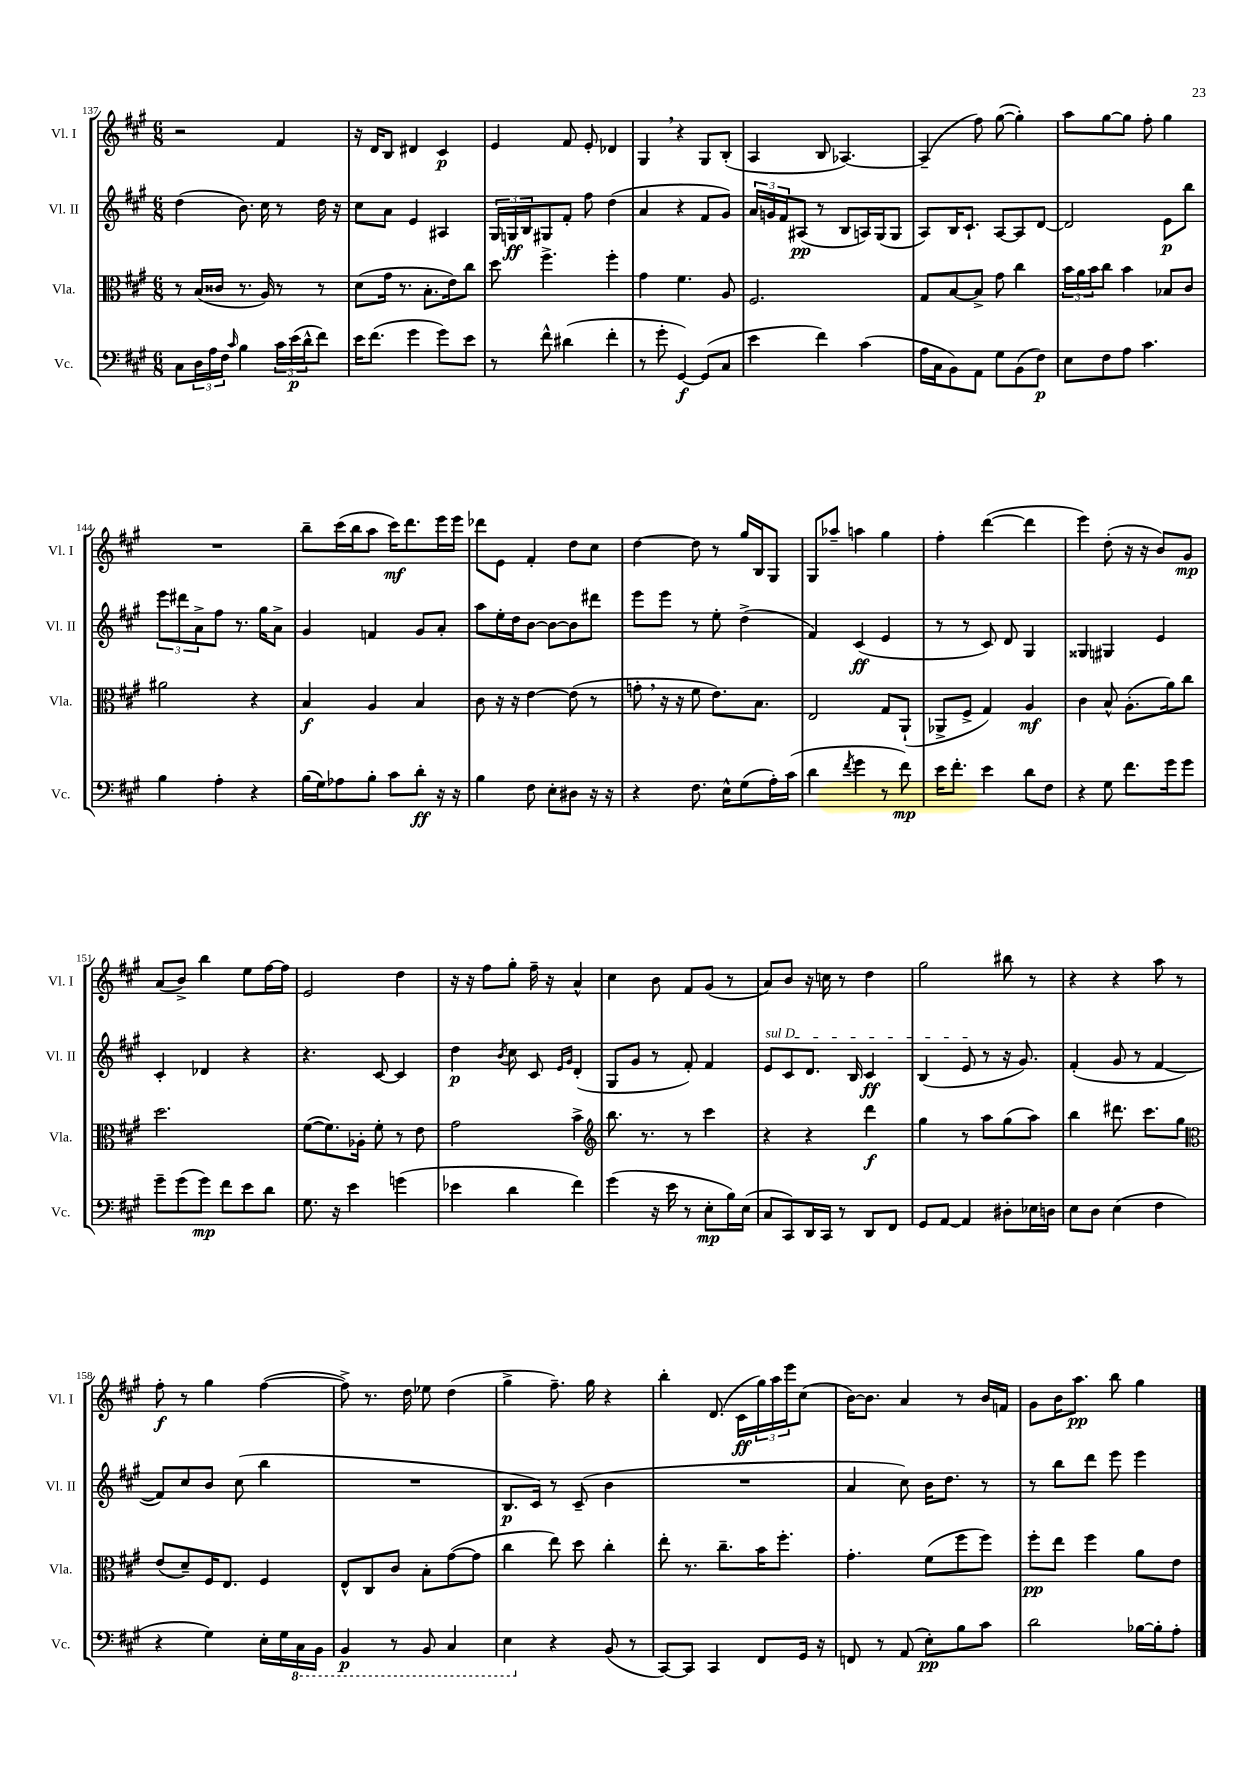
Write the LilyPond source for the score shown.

<<
\new StaffGroup <<
\new Staff = "s0" \with { instrumentName = "Vl. I" shortInstrumentName = "Vl. I" } {
    \clef treble \key a \major \numericTimeSignature \time 6/8
    r2 fis'4 |
    r16 d'16 b8 dis'4 cis'4\p |
    e'4 fis'8 e'8-. des'4 |
    gis4 \breathe r4 gis8 b8-.( |
    a4 b8 aes4.~) |
    aes4--( fis''8) gis''8~( gis''4-.) |
    a''8 gis''8~ gis''8 fis''8-. gis''4 |
    R2. |
    b''8-- cis'''16( b''16 a''8 cis'''16\mf) d'''8. e'''16 e'''16 |
    des'''8 e'8 fis'4-. d''8 cis''8 |
    d''4~ d''8 r8 gis''16 b16 gis8 |
    gis8 aes''8-- a''4 gis''4 |
    fis''4-. d'''4~( d'''4 |
    e'''4) d''8-.( r16 r16 b'8) gis'8\mp |
    a'8( b'8->) b''4 e''8 fis''16~ fis''16 |
    e'2 d''4 |
    r16 r16 fis''8 gis''8-. fis''16-- r16 a'4-^ |
    cis''4 b'8 fis'8 gis'8( r8 |
    a'8) b'8 r16 c''16 r8 d''4 |
    gis''2 bis''8 r8 |
    r4 r4 a''8 r8 |
    fis''8-.\f r8 gis''4 fis''4~( |
    fis''8->) r8. d''16 ees''8 d''4( |
    gis''4-> fis''8.--) gis''16 r4 |
    b''4-. d'8.( cis'16\ff \tuplet 3/2 { gis''16) a''16 e'''16 } cis''8( |
    b'16~) b'8. a'4 r8 b'16 f'16 |
    gis'8 b'16 a''8.\pp b''8 gis''4 \bar "|." |
}
\new Staff = "s1" \with { instrumentName = "Vl. II" shortInstrumentName = "Vl. II" } {
    \clef treble \key a \major \numericTimeSignature \time 6/8
    d''4( b'8.) cis''16 r8 d''16 r16 |
    cis''8 a'8 e'4 ais4 |
    \tuplet 3/2 { gis16 g16\ff b16 } gis8 fis'8-. fis''8 d''4( |
    a'4 r4 fis'8 gis'8) |
    \tuplet 3/2 { a'16 g'16 fis'16 } ais8\pp( r8 b8 a16) gis16( gis8 |
    a8) b16 cis'8.-! a8~ a8 d'8~ |
    d'2 e'8\p b''8 |
    \tuplet 3/2 { e'''8 dis'''8 a'8-> } fis''8 r8. gis''16 a'8-> |
    gis'4 f'4 gis'8 a'8-. |
    a''8 e''16-. d''16 b'8~ b'8~ b'8 dis'''8 |
    e'''8 e'''8 r8 e''8-. d''4->( |
    fis'4) cis'4\ff( e'4 |
    r8 r8 cis'8) d'8 gis4 |
    gisis4 gis4 e'4 |
    cis'4-. des'4 r4 |
    r4. cis'8~ cis'4 |
    d''4\p \acciaccatura { b'8 } cis''8 cis'8 \grace { e'16 gis'16 } d'4-.( |
    gis8 gis'8 r8 fis'8-.) fis'4 |
    \once \override TextSpanner.bound-details.left.text = \markup { \italic "sul D" } e'8\startTextSpan cis'8 d'8. b16 cis'4\ff |
    b4( e'8\stopTextSpan r8 r16 gis'8.) |
    fis'4-.( gis'8 r8 fis'4~ |
    fis'8) cis''8 b'8 cis''8( b''4 |
    R2. |
    b8.\p cis'16) r8 cis'8--( b'4 |
    R2. |
    a'4 cis''8) b'16 d''8. r8 |
    r8 b''8 d'''8 e'''8 e'''4 \bar "|." |
}
\new Staff = "s2" \with { instrumentName = "Vla." shortInstrumentName = "Vla." } {
    \clef alto \key a \major \numericTimeSignature \time 6/8
    r8 b16( cisis'16 r8. a16) r8 r8 |
    d'8( gis'16 r8. b8.-. e'16) cis''8 |
    d''8 fis''4.-> fis''4-. |
    gis'4 fis'4. a8 |
    fis2. |
    gis8 b8~ b8-> gis'8 cis''4 |
    \tuplet 3/2 { b'16 a'16 b'16 } cis''8 b'4 bes8 cis'8 |
    ais'2 r4 |
    b4\f a4 b4 |
    cis'8 r16 r16 e'4~ e'8( r8 |
    g'8-. \breathe r16 r16 fis'8 e'8.) b8. |
    e2 gis8 a,8-!( |
    aes,8-> fis8-> gis4) a4\mf |
    cis'4 b8-^ a8.-.( a'16) cis''8 |
    d''2. |
    fis'8~( fis'8.) aes16-. fis'8-. r8 e'8 |
    gis'2 b'4-> |
    \clef treble b''8. r8. r8 cis'''4 |
    r4 r4 d'''4\f |
    gis''4 r8 a''8 gis''8( a''8) |
    b''4 dis'''8. cis'''8. gis''8 |
    \clef alto e'8( d'8--) fis16 e8. fis4 |
    e8-^ cis8 cis'8 b8-. gis'8~( gis'8 |
    cis''4 e''8) d''8 cis''4-. |
    e''8-. r8. cis''8.-- b'16 fis''8.-. |
    gis'4.-. fis'8( fis''8 fis''8) |
    fis''8-.\pp e''8 fis''4 a'8 e'8 \bar "|." |
}
\new Staff = "s3" \with { instrumentName = "Vc." shortInstrumentName = "Vc." } {
    \clef bass \key a \major \numericTimeSignature \time 6/8
    cis8 \tuplet 3/2 { d16 a16 fis16 } \grace { cis'16 } b4 \tuplet 3/2 { cis'16 e'16\p( d'16-^ } fis'8) |
    e'16 fis'8.( gis'4 gis'8) e'8 |
    r8 fis'8-^ dis'4( fis'4-. |
    r8 gis'8-. gis,4~\f) gis,8( cis8 |
    e'4 fis'4) cis'4( |
    a16 cis16 b,8) a,8 gis8 b,8( fis8\p) |
    e8 fis8 a8 cis'4. |
    b4 a4-. r4 |
    b16( gis16) aes8 b8-. cis'8 d'8-.\ff r16 r16 |
    b4 fis8 e8-. dis8 r16 r16 |
    r4 fis8. e16-^ gis8( a16-.) cis'16( |
    d'4 \acciaccatura { fis'8 } gis'4 r8 fis'8\mp) |
    e'16 fis'8.-. e'4 d'8 fis8 |
    r4 gis8 fis'8. gis'16 gis'8 |
    gis'8-- gis'8( gis'8\mp) fis'8 e'8 d'8 |
    gis8. r16 e'4 g'4( |
    ees'4 d'4 fis'4) |
    gis'4( r16 e'16 r8 e8-.\mp b16) e16( |
    cis8 cis,8) d,16 cis,16 r8 d,8 fis,8 |
    gis,8 a,8~ a,4 dis8-. ees16 d16 |
    e8 d8 e4( fis4 |
    r4 gis4) e16-. gis16 \ottava #-1 cis,16 b,,16 |
    b,,4\p r8 b,,8 cis,4 |
    e,4 \ottava #0 r4 b,8( r8 |
    cis,8~) cis,8 cis,4 fis,8 gis,16 r16 |
    f,8 r8 a,8( e8-.\pp) b8 cis'8 |
    d'2 bes16~ bes16-. a8-. \bar "|." |
}
>>
>>
\layout { \context { \Score currentBarNumber = #137 } }
